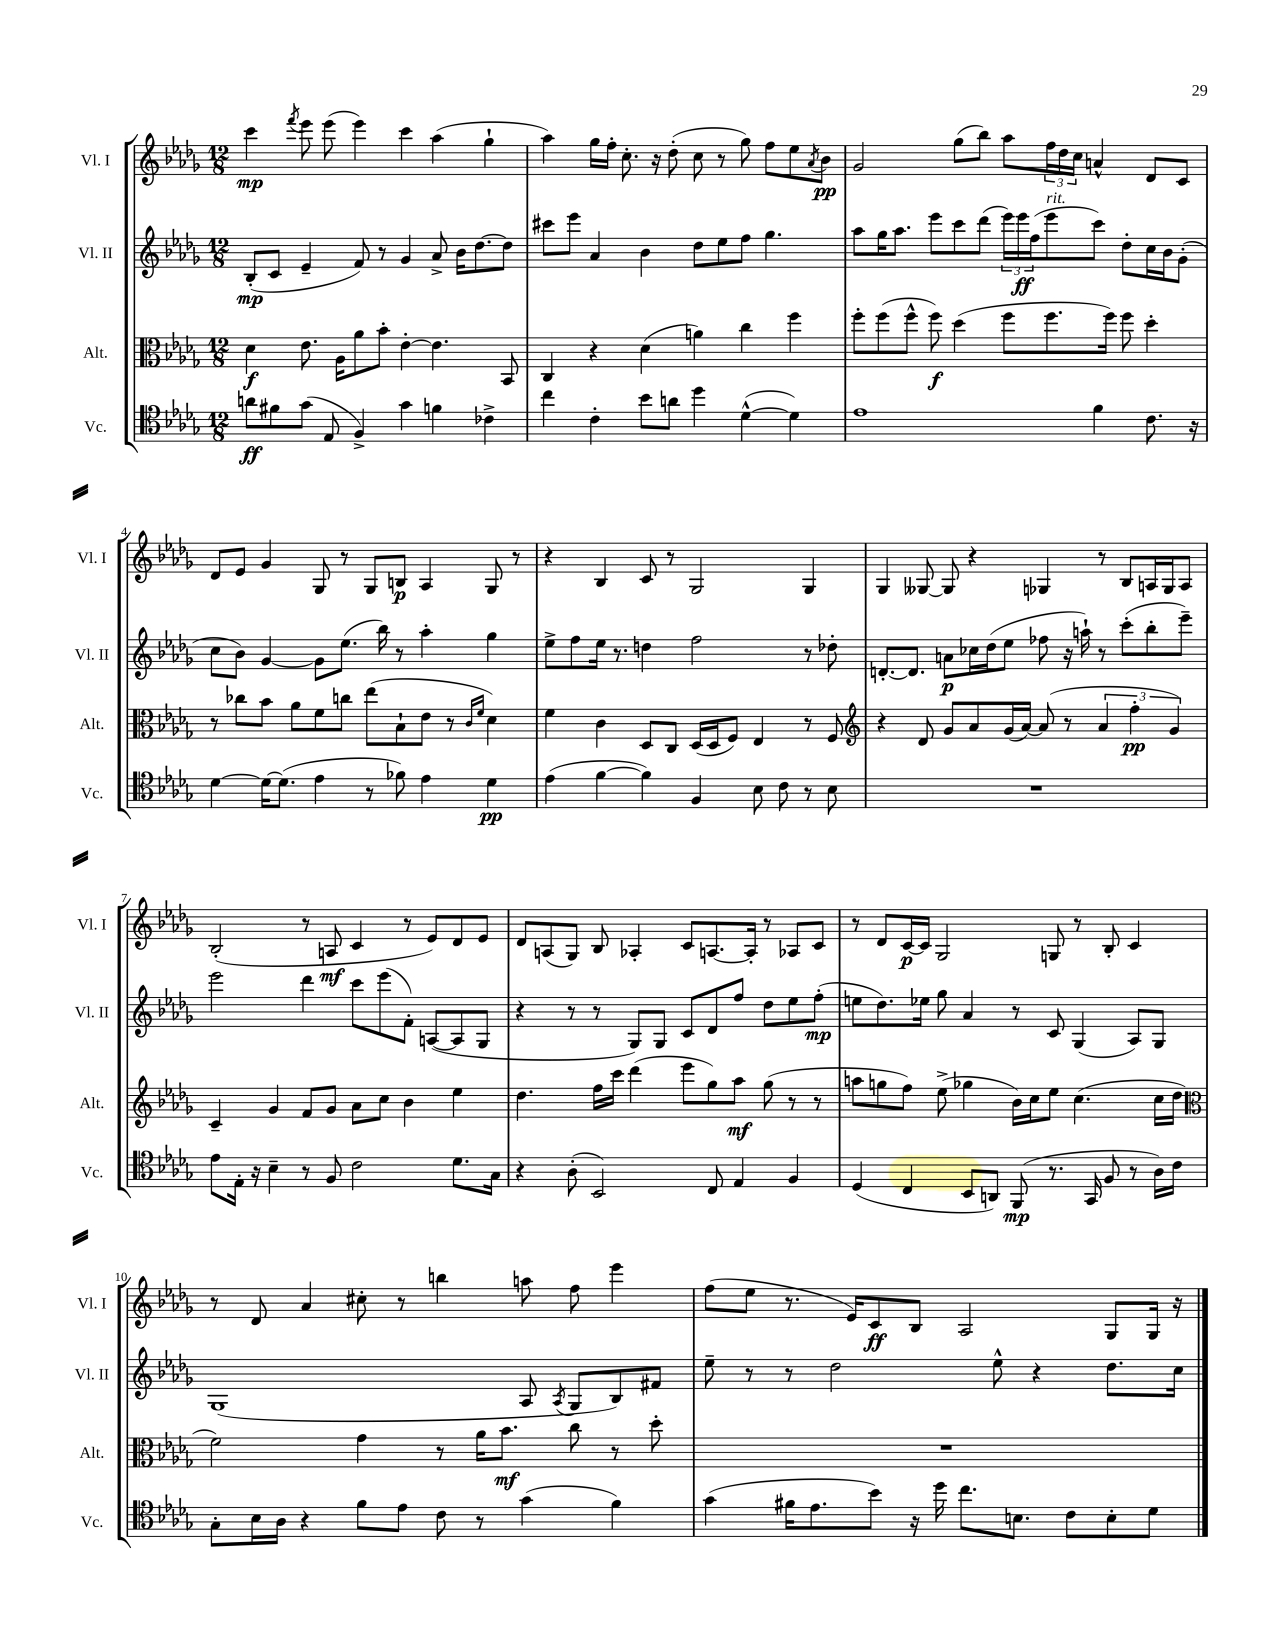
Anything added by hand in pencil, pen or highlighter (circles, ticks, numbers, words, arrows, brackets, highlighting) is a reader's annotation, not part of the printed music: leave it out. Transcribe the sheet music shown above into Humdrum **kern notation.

**kern	**kern	**kern	**kern
*staff4	*staff3	*staff2	*staff1
*clefC4	*clefC3	*clefG2	*clefG2
*k[b-e-a-d-g-]	*k[b-e-a-d-g-]	*k[b-e-a-d-g-]	*k[b-e-a-d-g-]
*M12/8	*M12/8	*M12/8	*M12/8
8a	4d-	(8B-'	4ccc
8f#	.	8c	.
.	.	.	8qfff
(8g-	8.e-	4e-~	8eee-
8E-	.	.	(8eee-
.	16A-	.	.
4F^)	8a-	8f)	4eee-)
.	8b-'	8r	.
4g-	[4e-'	4g-	4ccc
4f	4.e-]	8a-^	(4aa-
.	.	16b-	.
.	.	[8.dd-	.
4c-^	.	.	4gg-`
.	8BB-	8dd-]	.
=	=	=	=
4cc	4C	8ccc#	4aa-)
.	.	8eee-	.
4c'	4r	4a-	16gg-
.	.	.	16ff'
.	.	.	8.cc'
8b-	(4d-	4b-	.
.	.	.	16r
8a	.	.	(8dd-'
4dd-	4a)	8dd-	8cc
.	.	8ee-	8r
([4d-^^	4cc	8ff	8gg-)
.	.	4.gg-	8ff
4d-])	4ff	.	8ee-
.	.	.	8qa-
.	.	.	8b-
=	=	=	=
1e-	8ff'	8aa-	2g-
.	(8ff	16gg-	.
.	.	8.aa-	.
.	8ff^^	.	.
.	8ff)	8eee-	.
.	(4dd-	8ccc	(8gg-
.	.	(8ddd-	8bb-)
.	8ff	24eee-)	8aa-
.	.	24eee-	.
.	.	(24ff	.
.	8.ff	8eee-	24ff
.	.	.	24dd-
.	.	.	24cc
4f	.	8ccc)	4a^^
.	16ff)	.	.
.	8ff	8dd-'	.
8.c	4dd-'	16cc	8d-
.	.	16b-	.
.	.	(8g-'	8c
16r	.	.	.
=	=	=	=
[4d-	8r	8cc	8d-
.	8cc-	8b-)	8e-
16d-_	8b-	[4g-	4g-
(8.d-]	.	.	.
.	8a-	.	.
4e-	8f	8g-]	8G-
.	8cc	(8.ee-	8r
8r	(8ee-	.	8G-
.	.	16bb-)	.
8f-)	8B-`	8r	8B
4e-	8e-	4aa-'	4A-
.	8r	.	.
.	16qqc	.	.
.	16qqf	.	.
4d-	4d-)	4gg-	8G-
.	.	.	8r
=	=	=	=
(4e-	4f	8ee-^	4r
.	.	8ff	.
[4f	4c	16ee-	4B-
.	.	8.r	.
4f])	8D-	4dd	8c
.	8C	.	8r
4F	(16D-	2ff	2G-
.	16D-	.	.
.	8F)	.	.
8B-	4E-	.	.
8c	.	.	.
8r	8r	8r	4G-
8B-	8F	8dd-'	.
=	=	=	=
*	*clefG2	*	*
1.r	4r	[8.d'	4G-
.	.	8.d]	.
.	8d-	.	[8G--
.	8g-	8a	8G--]
.	8a-	16cc-	4r
.	.	(16dd-	.
.	(16g-	8ee-	.
.	[16a-)	.	.
.	(8a-]	8ff-	4G-
.	8r	16r	.
.	.	16aa`)	.
.	6a-	8r	8r
.	.	(8ccc'	8B-
.	6ff'	.	.
.	.	8bb-'	16A
.	.	.	16G-
.	6g-)	.	.
.	.	8eee-~)	8A
=	=	=	=
8e-	4c~	2eee-	(2B-'
16E-'	.	.	.
16r	.	.	.
4B-~	4g-	.	.
8r	8f	4ddd-	8r
8F	8g-	.	8A
2c	8a-	8ccc	4c
.	8cc	(8eee-	.
.	4b-	8f')	8r
.	.	([8A	8e-)
8.d-	4ee-	8A]	8d-
.	.	8G-	8e-
16G-	.	.	.
=	=	=	=
4r	4.dd-	4r	8d-
.	.	.	(8A
(8A-'	.	8r	8G-)
2BB-)	16ff	8r	8B-
.	16ccc	.	.
.	(4ddd-	8G-)	4A-'
.	.	8G-	.
.	8eee-	8c	8c
8C	8gg-)	8d-	[8.A
4E-	8aa-	8ff	.
.	.	.	16A']
.	(8gg-	8dd-	8r
4F	8r	8ee-	8A-
.	8r	(8ff'	8c
=	=	=	=
(4D-	8aa	8ee	8r
.	8gg	8.dd-)	8d-
4C	8ff)	.	[16c
.	.	16ee-	16c]
.	(8ee-^	8gg-	2G-
8BB-	4gg-	4a-	.
8AA)	.	.	.
(8FF	16b-)	8r	.
.	16cc	.	.
8.r	8ee-	8c	8G
.	(4.cc	(4G-	8r
16GG-	.	.	.
8F	.	.	8B-'
8r	.	8A-)	4c
16A-)	16cc	8G-	.
16c	16dd-	.	.
=	=	=	=
*	*clefC3	*	*
8G-'	2f)	(1G-	8r
16B-	.	.	8d-
16A-	.	.	.
4r	.	.	4a-
8f	4g-	.	8cc#'
8e-	.	.	8r
8c	8r	.	4bb
8r	16a-	.	.
.	8.b-	.	.
(4g-	.	8A-	8aa
.	.	8qA-	.
.	8cc	8G-	8ff
4f)	8r	8B-)	4eee-
.	8dd-'	8f#	.
=	=	=	=
(4g-	1.r	8ee-~	(8ff
.	.	8r	8ee-
16f#	.	8r	8.r
8.e-	.	.	.
.	.	2dd-	.
.	.	.	16e-)
8b-)	.	.	8c
16r	.	.	8B-
16dd-	.	.	.
8.cc	.	.	2A-
.	.	8ee-^^	.
8.B	.	.	.
.	.	4r	.
8c	.	.	.
8B'	.	8.dd-	8G-
8d-	.	.	16G-
.	.	16cc	16r
==	==	==	==
*-	*-	*-	*-
